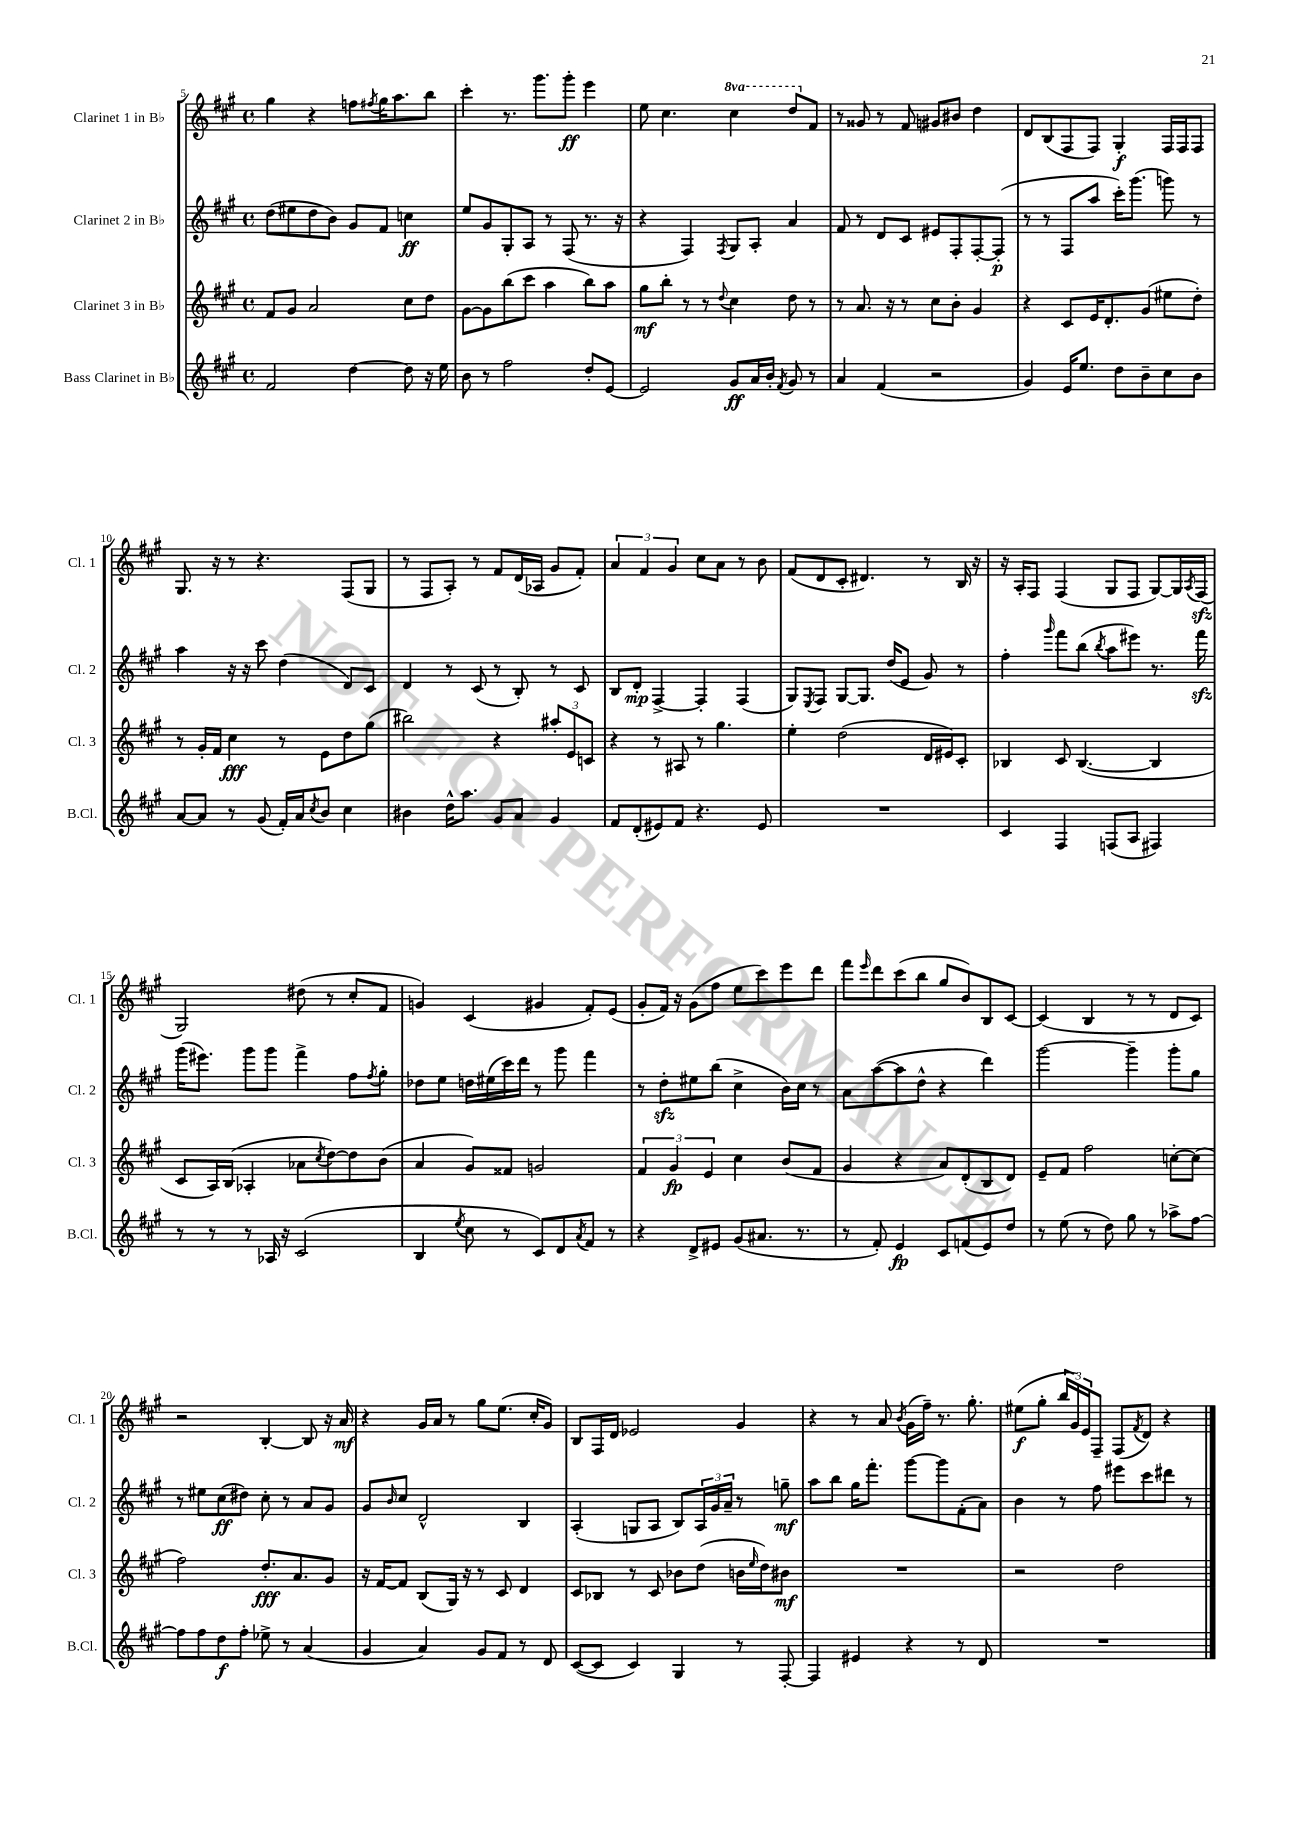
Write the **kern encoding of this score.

**kern	**dynam	**kern	**dynam	**kern	**dynam	**kern	**dynam
*part4	*part4	*part3	*part3	*part2	*part2	*part1	*part1
*staff4	*staff4	*staff3	*staff3	*staff2	*staff2	*staff1	*staff1
*I"Bass Clarinet in B♭	*	*I"Clarinet 3 in B♭	*	*I"Clarinet 2 in B♭	*	*I"Clarinet 1 in B♭	*
*I'B.Cl.	*	*I'Cl. 3	*	*I'Cl. 2	*	*I'Cl. 1	*
*clefG2	*	*clefG2	*	*clefG2	*	*clefG2	*
*k[f#c#g#]	*	*k[f#c#g#]	*	*k[f#c#g#]	*	*k[f#c#g#]	*
*M4/4	*	*M4/4	*	*M4/4	*	*M4/4	*
*met(c)	*	*met(c)	*	*met(c)	*	*met(c)	*
=5	=5	=5	=5	=5	=5	=5	=5
2f#/	.	8f#/L	.	(8dd\L	.	4gg#\	.
.	.	8g#/J	.	8ee#X\	.	.	.
.	.	2a/	.	8dd\	.	4r	.
.	.	.	.	8b\J)	.	.	.
[4dd\	.	.	.	8g#/L	.	8ffn\L	.
.	.	.	.	.	.	8qff#X/	.
.	.	.	.	8f#/J	.	16gg#\K	.
.	.	.	.	.	.	8.aa\	.
8dd\]	.	8cc#\L	.	4ccn\	ff	.	.
16r	.	8dd\J	.	.	.	8bb\J	.
16ee\	.	.	.	.	.	.	.
=6	=6	=6	=6	=6	=6	=6	=6
8b\	.	[8g#\L	.	8ee/L	.	4ccc#'\	.
8r	.	8g#\]	.	8g#/	.	.	.
2ff#\	.	(8bb\	.	8G#'/	.	8.r	.
.	.	8ccc#\J	.	8A/J	.	.	.
.	.	.	.	.	.	8.ggg#\L	.
.	.	4aa\	.	8r	.	.	.
.	.	.	.	(8F#/	.	8ggg#'\J	ff
8dd'/L	.	8bb\L)	.	8.r	.	4eee\	.
[8e/J	.	8aa\J	.	.	.	.	.
.	.	.	.	16r	.	.	.
=7	=7	=7	=7	=7	=7	=7	=7
2e/]	.	8gg#\L	mf	4r	.	8ee\	.
.	.	8bb'\J	.	.	.	4.cc#\	.
.	.	8r	.	4F#/)	.	.	.
.	.	8r	.	.	.	.	.
.	.	8qqdd/	.	8qF#/	.	.	.
*	*	*	*	*	*	*8va	*
8g#/L	ff	4cc#\	.	8G#/L	.	4ccc#\	.
16a/L	.	.	.	8A'/J	.	.	.
16b'/JJ	.	.	.	.	.	.	.
8qf#/	.	.	.	.	.	.	.
8g#/	.	8dd\	.	4a/	.	8ddd/L	.
*	*	*	*	*	*	*X8va	*
8r	.	8r	.	.	.	8f#/J	.
=8	=8	=8	=8	=8	=8	=8	=8
4a/	.	8r	.	8f#/	.	8r	.
.	.	8.a/	.	8r	.	8g##X/	.
(4f#/	.	.	.	8d/L	.	8r	.
.	.	16r	.	.	.	.	.
.	.	8r	.	8c#/J	.	8f#/	.
2r	.	8cc#\L	.	8e#X/L	.	8g#X/L	.
.	.	8b'\J	.	8F#'/	.	8b#X/J	.
.	.	4g#/	.	[8F#'/	.	4dd\	.
.	.	.	.	(8F#'/J]	p	.	.
=9	=9	=9	=9	=9	=9	=9	=9
4g#/)	.	4r	.	8r	.	8d/L	.
.	.	.	.	8r	.	(8B/	.
16e/KL	.	8c#/L	.	8F#/L	.	8F#/	.
8.ee/J	.	.	.	.	.	.	.
.	.	16e/K	.	8aa/J	.	8F#/J)	.
.	.	8.d'/	.	.	.	.	.
8dd\L	.	.	.	16ccc#'\KL)	.	4G#'/	f
.	.	.	.	(8.ggg#\J	.	.	.
8b~\	.	(8g#/J	.	.	.	.	.
8cc#\	.	8ee#X\L	.	8gggn\)	.	16F#/LL	.
.	.	.	.	.	.	16F#/J	.
8b\J	.	8dd'\J)	.	8r	.	8F#/J	.
!!LO:LB:g=z
=10	=10	=10	=10	=10	=10	=10	=10
[8a/L	.	8r	.	4aa\	.	8.G#/	.
8a/J]	.	16g#'/LL	.	.	.	.	.
.	.	16f#/JJ	.	.	.	16r	.
8r	.	4cc#\	fff	16r	.	8r	.
.	.	.	.	16r	.	.	.
(8g#/	.	.	.	8ccc#\	.	4.r	.
16f#'/LL)	.	8r	.	(4dd\	.	.	.
16a/J	.	.	.	.	.	.	.
8qcc#/	.	.	.	.	.	.	.
8b/J	.	8e\L	.	.	.	.	.
4cc#\	.	8dd\	.	8d/L)	.	(8F#/L	.
.	.	(8gg#\J	.	8c#/J	.	8G#/J	.
=11	=11	=11	=11	=11	=11	=11	=11
4b#X\	.	2bb#X\)	.	4d/	.	8r	.
.	.	.	.	.	.	8F#/L	.
16dd^^\KL	.	.	.	8r	.	8A'/J)	.
8.aa\J	.	.	.	.	.	.	.
.	.	.	.	(8c#/	.	8r	.
8g#/L	.	4r	.	8r	.	8f#/L	.
8a/J	.	.	.	8B'/)	.	(16d/L	.
.	.	.	.	.	.	16A-X/JJ	.
4g#/	.	12aa#X'/L	.	8r	.	8g#/L	.
.	.	12e/	.	.	.	.	.
.	.	.	.	8c#/	.	8f#'/J)	.
.	.	12cn/J	.	.	.	.	.
=12	=12	=12	=12	=12	=12	=12	=12
8f#/L	.	4r	.	8B/L	.	6a/	.
(8d'/	.	.	.	8d'/J	mp	.	.
.	.	.	.	.	.	6f#/	.
8e#X/)	.	8r	.	[4F#^/	.	.	.
.	.	.	.	.	.	6g#/	.
8f#/J	.	8A#X/	.	.	.	.	.
4.r	.	8r	.	4F#'/]	.	8cc#\L	.
.	.	4.gg#\	.	.	.	8a\J	.
.	.	.	.	(4F#/	.	8r	.
8e#/	.	.	.	.	.	8b\	.
=13	=13	=13	=13	=13	=13	=13	=13
1r	.	4ee'\	.	8G#/L)	.	(8f#/L	.
.	.	.	.	8qE/	.	.	.
.	.	.	.	8F#/J	.	8d/	.
.	.	(2dd\	.	[8G#/L	.	8c#'/J	.
.	.	.	.	8.G#/J]	.	4.d#X/)	.
.	.	.	.	(16dd/KL	.	.	.
.	.	.	.	8e/J	.	.	.
.	.	16d/LL	.	8g#/)	.	8r	.
.	.	16e#X/J)	.	.	.	.	.
.	.	8c#'/J	.	8r	.	16B/	.
.	.	.	.	.	.	16r	.
=14	=14	=14	=14	=14	=14	=14	=14
4c#/	.	4B-X/	.	4ff#'\	.	16r	.
.	.	.	.	.	.	16A'/KL	.
.	.	.	.	.	.	8F#/J	.
.	.	.	.	16qqggg#/	.	.	.
4F#/	.	8c#/	.	8fff#\L	.	(4F#/	.
.	.	([4.B-/	.	(8bb\J	.	.	.
.	.	.	.	8qbb/	.	.	.
(8Fn/L	.	.	.	8aa\L	.	8G#/L	.
8A/J	.	.	.	8eee#X\J)	.	8F#/J	.
4F#X/)	.	4B-/]	.	8.r	.	[8G#/L)	.
.	.	.	.	.	.	16G#/L]	.
.	.	.	.	.	.	8qA/	.
.	.	.	.	16fff#zz\	.	(16F#zz/JJ	.
!!LO:LB:g=z
=15	=15	=15	=15	=15	=15	=15	=15
8r	.	8c#/L	.	(16ggg#\KL	.	2G#/)	.
.	.	.	.	8.eee#X\J)	.	.	.
8r	.	16A/L)	.	.	.	.	.
.	.	(16B/JJ	.	.	.	.	.
8r	.	4A-X'/	.	8ggg#\L	.	.	.
16A-X/	.	.	.	8ggg#\J	.	.	.
16r	.	.	.	.	.	.	.
(2c#/	.	8a-X\L	.	4fff#^\	.	(8dd#X\	.
.	.	8qcc#/	.	.	.	.	.
.	.	[8dd\)	.	.	.	8r	.
.	.	8dd\]	.	8ff#\L	.	8cc#'/L	.
.	.	.	.	8qff#/	.	.	.
.	.	(8b\J	.	8gg#'\J	.	8f#/J	.
=16	=16	=16	=16	=16	=16	=16	=16
4B/	.	4a/	.	8dd-X\L	.	4gn/)	.
.	.	.	.	8ee\J	.	.	.
8qee/	.	.	.	.	.	.	.
8cc#\	.	8g#/L)	.	16ddn\LL	.	(4c#/	.
.	.	.	.	(16ee#X\	.	.	.
8r	.	8f##X/J	.	16ccc#\)	.	.	.
.	.	.	.	16ddd\JJ	.	.	.
8c#/L)	.	2gn/	.	8r	.	4g#X/	.
8d/	.	.	.	8ggg#\	.	.	.
8qa/	.	.	.	.	.	.	.
8f#/J	.	.	.	4fff#\	.	8f#'/L)	.
8r	.	.	.	.	.	(8e/J	.
=17	=17	=17	=17	=17	=17	=17	=17
4r	.	6f#/	.	8r	.	8g#'/L	.
.	.	.	.	8ddzz'\L	.	16f#/Jk)	.
.	.	6g#/	fp	.	.	.	.
.	.	.	.	.	.	16r	.
8d^/L	.	.	.	8ee#X\	.	(8g#\L	.
.	.	6e/	.	.	.	.	.
8e#X/J	.	.	.	(8bb\J	.	8ff#\J	.
(8g#/L	.	4cc#\	.	4cc#^\	.	8ee\L	.
8.a#X/J	.	.	.	.	.	8ccc#\)	.
.	.	(8b/L	.	16b\LL)	.	8eee\	.
8.r	.	.	.	16cc#\JJ	.	.	.
.	.	8f#/J	.	8r	.	8ddd\J	.
=18	=18	=18	=18	=18	=18	=18	=18
8r	.	4g#/	.	8a\L	.	8fff#\L	.
.	.	.	.	.	.	16qqeee/	.
8f#'/)	.	.	.	([8aa\	.	8ddd\	.
4e/	fp	4r	.	8aa\]	.	(8ccc#\	.
.	.	.	.	8dd^^\J	.	8bb\J	.
8c#/L	.	8a/L)	.	4r	.	8gg#/L	.
(8fn/	.	(8d'/	.	.	.	8b/)	.
8e/)	.	8B/	.	4ddd\)	.	8B/	.
8dd/J	.	8d/J)	.	.	.	[8c#/J	.
=19	=19	=19	=19	=19	=19	=19	=19
8r	.	8e~/L	.	[2ggg#\	.	(4c#/]	.
(8ee\	.	8f#/J	.	.	.	.	.
8r	.	2ff#\	.	.	.	4B/	.
8dd\)	.	.	.	.	.	.	.
8gg#\	.	.	.	4ggg#~\]	.	8r	.
8r	.	.	.	.	.	8r	.
8aa-X^\L	.	[8ccn'\L	.	8ggg#'\L	.	8d/L	.
[8ff#\J	.	(8cc\J]	.	8gg#\J	.	8c#/J)	.
!!LO:LB:g=z
=20	=20	=20	=20	=20	=20	=20	=20
8ff#\L]	.	2ff#\)	.	8r	.	2r	.
8ff#\	.	.	.	8ee#X\L	.	.	.
8dd\	f	.	.	(8cc#\	ff	.	.
8ff#'\J	.	.	.	8dd#X\J)	.	.	.
8ee-X^\	.	8.dd'/L	fff	8cc#'\	.	[4B'/	.
8r	.	.	.	8r	.	.	.
.	.	8.a/	.	.	.	.	.
(4a/	.	.	.	8a/L	.	8B/]	.
.	.	8g#/J	.	8g#/J	.	16r	.
.	.	.	.	.	.	16a/	mf
=21	=21	=21	=21	=21	=21	=21	=21
4g#/	.	16r	.	8g#/L	.	4r	.
.	.	[16f#/KL	.	.	.	.	.
.	.	.	.	16qqb/	.	.	.
.	.	8f#/J]	.	8cc#/J	.	.	.
4a/)	.	(8B/L	.	2d^^/	.	16g#/LL	.
.	.	.	.	.	.	16a/JJ	.
.	.	16G#/Jk)	.	.	.	8r	.
.	.	16r	.	.	.	.	.
8g#/L	.	8r	.	.	.	8gg#\L	.
8f#/J	.	8c#/	.	.	.	(8.ee\J	.
8r	.	4d/	.	4B/	.	.	.
.	.	.	.	.	.	16cc#'/KL	.
8d/	.	.	.	.	.	8g#/J)	.
=22	=22	=22	=22	=22	=22	=22	=22
([8c#/L	.	8c#/L	.	(4A'/	.	8B/L	.
8c#/J]	.	8B-X/J	.	.	.	16F#/L	.
.	.	.	.	.	.	16d/JJ	.
4c#/)	.	8r	.	8Gn/L	.	2e-X/	.
.	.	8c#/	.	8A/J	.	.	.
4G#/	.	8b-X\L	.	8B/L)	.	.	.
.	.	(8dd\J	.	24A/L	.	.	.
.	.	.	.	24g#/	.	.	.
.	.	.	.	24a~/JJ	.	.	.
8r	.	16bn\LL	.	8r	.	4g#/	.
.	.	16qqee/	.	.	.	.	.
.	.	16dd\J)	.	.	.	.	.
[8F#'/	.	8b#X\J	mf	8ggn~\	mf	.	.
=23	=23	=23	=23	=23	=23	=23	=23
4F#/]	.	1r	.	8aa\L	.	4r	.
.	.	.	.	8bb\J	.	.	.
4e#X/	.	.	.	16gg#\KL	.	8r	.
.	.	.	.	8.fff#'\J	.	.	.
.	.	.	.	.	.	8a/	.
.	.	.	.	.	.	8qb/	.
4r	.	.	.	[8ggg#\L	.	(16g#\LL	.
.	.	.	.	.	.	16ff#~\JJ)	.
.	.	.	.	8ggg#\]	.	8.r	.
8r	.	.	.	(8f#'\	.	.	.
.	.	.	.	.	.	8.gg#'\	.
8d/	.	.	.	8a\J)	.	.	.
=24	=24	=24	=24	=24	=24	=24	=24
1r	.	2r	.	4b\	.	(8ee#X\L	f
.	.	.	.	.	.	8gg#'\J	.
.	.	.	.	8r	.	24bb/LL	.
.	.	.	.	.	.	24g#/)	.
.	.	.	.	.	.	24e/J	.
.	.	.	.	8ff#\	.	8F#~/J	.
.	.	2dd\	.	8eee#X\L	.	(8F#/L	.
.	.	.	.	.	.	8qf#/	.
.	.	.	.	8ccc#\	.	8d/J)	.
.	.	.	.	8ddd#X\J	.	4r	.
.	.	.	.	8r	.	.	.
==	==	==	==	==	==	==	==
*-	*-	*-	*-	*-	*-	*-	*-
